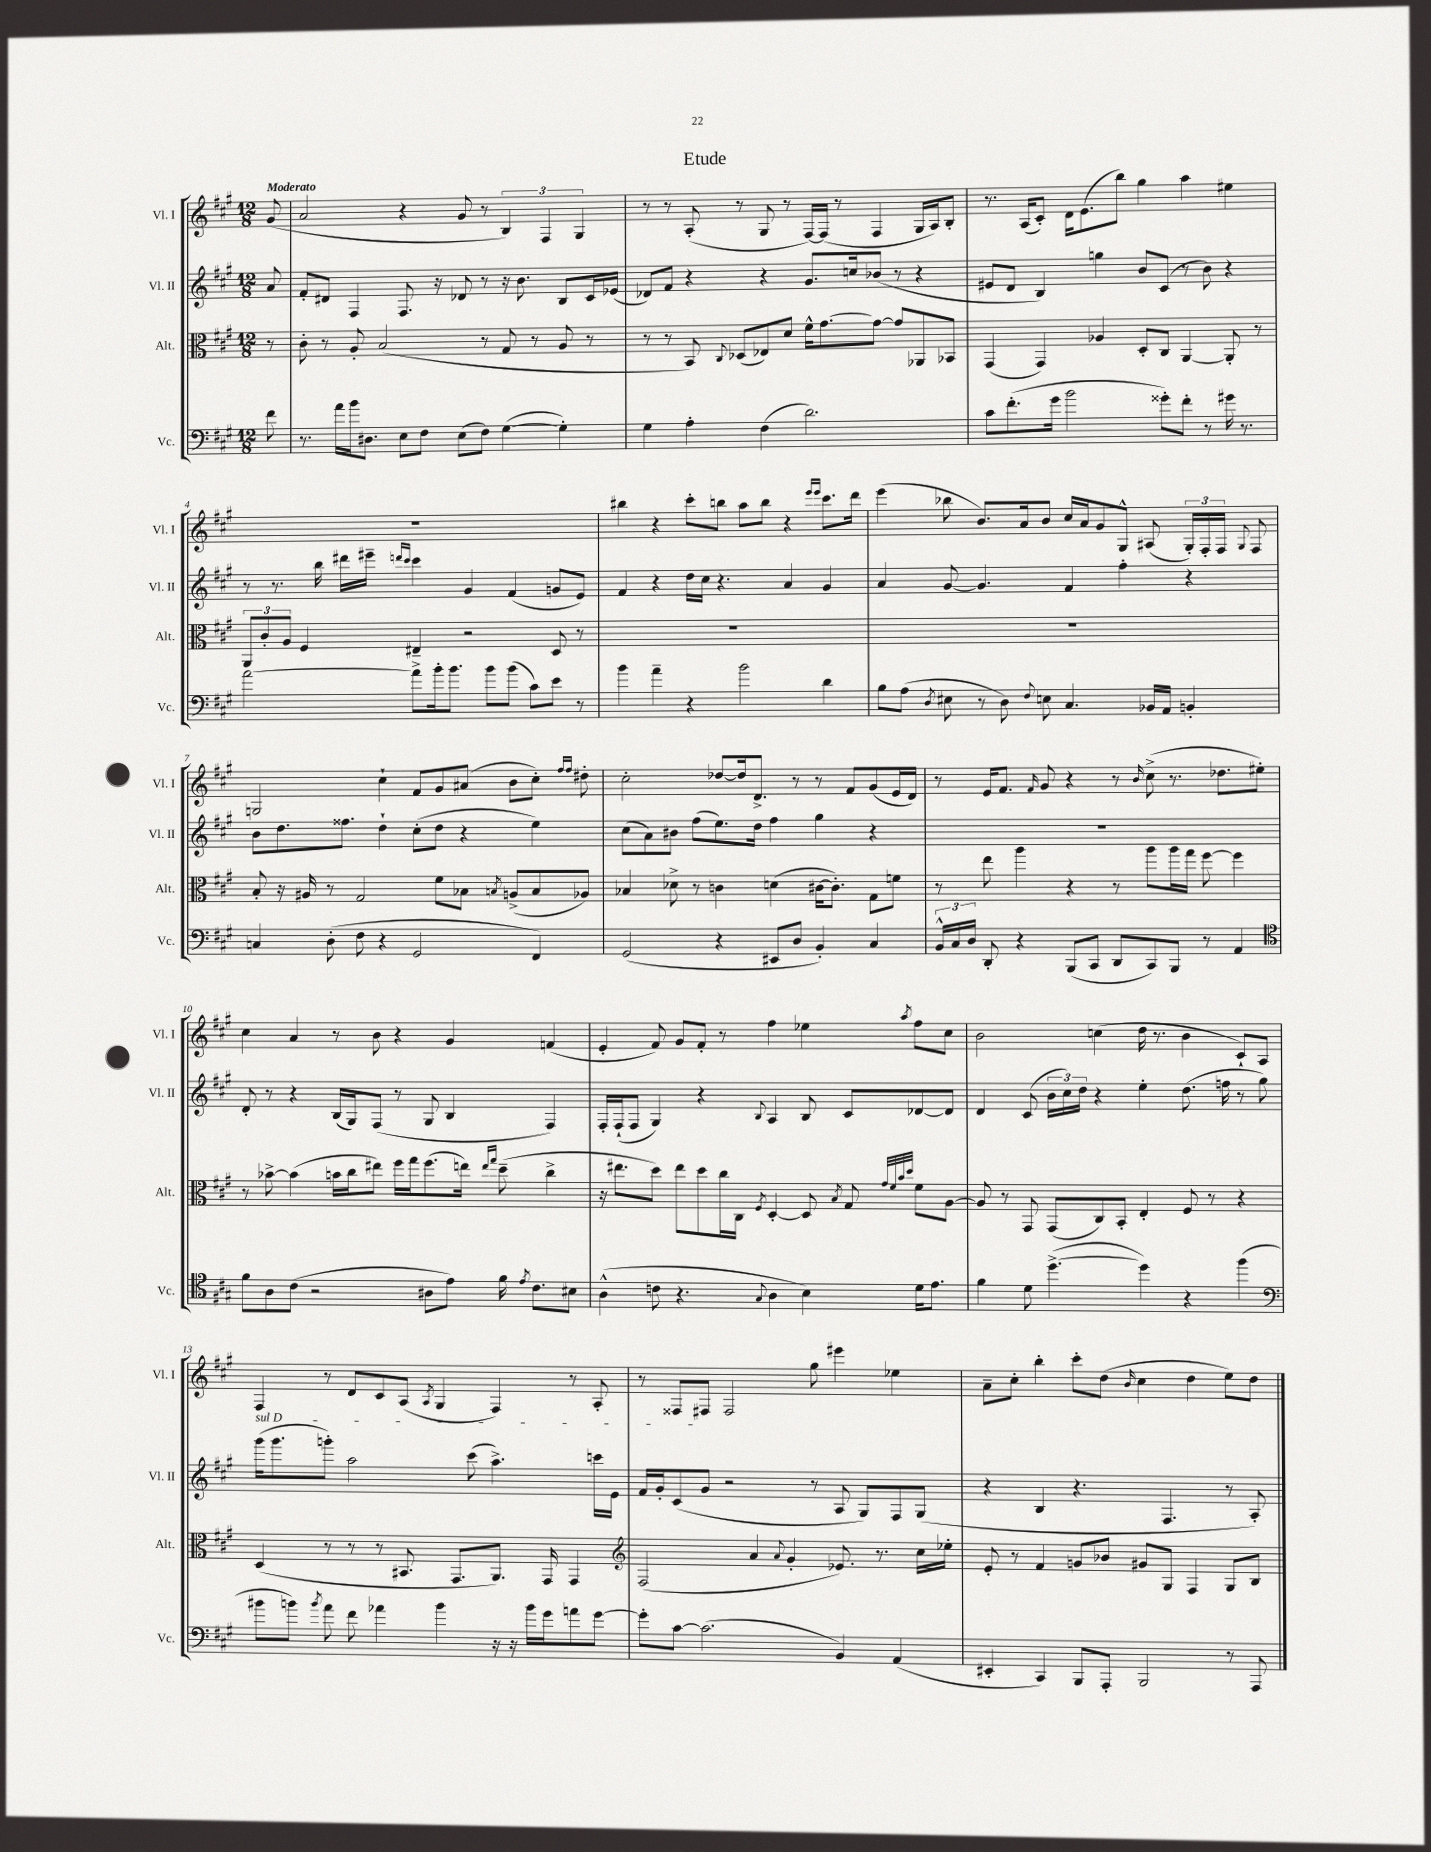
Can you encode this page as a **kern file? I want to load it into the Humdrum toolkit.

**kern	**kern	**kern	**kern
*staff4	*staff3	*staff2	*staff1
*clefF4	*clefC3	*clefG2	*clefG2
*k[f#c#g#]	*k[f#c#g#]	*k[f#c#g#]	*k[f#c#g#]
*M12/8	*M12/8	*M12/8	*M12/8
8f#	8r	8a	(8g#
=	=	=	=
8.r	8c#'	8f#'	2a
.	8r	8d#	.
16a	.	.	.
16b	8A'	4F#	.
8.D#	.	.	.
.	(2B	.	.
8E	.	8.F#	4r
8F#	.	.	.
.	.	16r	.
(8E	.	8d-	8g#
8F#)	8r	8r	8r
([4G#	8G#	16r	6B)
.	.	8.b	.
.	8r	.	.
.	.	.	6F#
4G#'])	8A	8B	.
.	.	.	6G#
.	8r	16c#	.
.	.	(16e-	.
=	=	=	=
4G#	8r	8d-)	8r
.	8r	8f#	8r
4A'	8BB)	4r	(8A'
.	8qqC#	.	.
.	(8D-	.	8r
(4F#	8E-)	4r	8G#
.	8d	.	8r
2.d)	16f#^^	8.g#	[16F#)
.	[8.g#	.	(16F#]
.	.	.	8r
.	.	16cc	.
.	8g#_	(8b-	4F#
.	8g#]	8r	.
.	8AA-	4r	16G#
.	.	.	16A)
.	8BB-	.	8B'
=	=	=	=
8c#	(4GG#	8e#	8.r
(8.f#'	.	8d	.
.	.	.	(16A
.	4GG#)	4B)	8c#')
16g#	.	.	.
2b	.	.	16d
.	.	.	(8.e
.	4A-	4gg	.
.	.	.	8bb)
.	8D'	8b	4gg#
8g##')	8C#	(8c#	.
8f#'	[4AA	8r	4aa
8r	.	8b)	.
16g#	8AA']	4r	4ee#
8.r	.	.	.
.	8r	.	.
=	=	=	=
[2a	12AA	8r	1.r
.	12c#'	.	.
.	.	8.r	.
.	12A	.	.
.	4F#	.	.
.	.	16bb	.
.	.	16ddd#	.
.	.	16eee#~	.
.	.	16qqddd	.
.	.	16qqccc#	.
8a^]	4E#~	4ccc#	.
16b'	.	.	.
8.b	.	.	.
.	2r	4g#	.
8b	.	.	.
(8b	.	(4f#	.
8c#)	.	.	.
8e	8D	8g	.
8r	8r	8e)	.
=	=	=	=
4b	1.r	4f#	4bb#
4a~	.	4r	4r
4r	.	16dd	8ccc#'
.	.	16cc#	.
.	.	4.r	8bb
2b	.	.	8aa
.	.	.	8bb
.	.	4a	4r
.	.	.	16qqeee
.	.	.	16qqeee
4d	.	4g#	8.ccc#
.	.	.	16ddd
=	=	=	=
8B	1.r	4a	(4eee
(8A	.	.	.
8qD	.	.	.
8E#	.	[8g#	8bb-
8r	.	4.g#]	8.b)
8D)	.	.	.
.	.	.	16a
8qqF#	.	.	.
8E	.	.	8b
4.C#	.	4f#	16cc#
.	.	.	16a
.	.	.	8g#
.	.	4ff#'	8G#^^
16BB-	.	.	(8A#
16AA	.	.	.
4BB'	.	4r	24G#')
.	.	.	24F#'
.	.	.	24F#
.	.	.	8qqG#
.	.	.	8F#
=	=	=	=
4C	8B'	8b	2G
.	16r	8.dd	.
.	16A#	.	.
(8D'	8r	.	.
.	.	8.ff##	.
8F#	2G#	.	.
4r	.	4dd`	4cc#`
2GG#	.	(8cc#'	8f#
.	8f#	8dd	8g#
.	8B-	4r	(8a#
.	8qB	.	.
.	(8A^	.	8b
4FF#)	8B	4ee)	8cc#')
.	.	.	16qqff#
.	.	.	16qqff#
.	8A-)	.	8dd#'
=	=	=	=
(2GG#	4B-	(8cc#	2cc#'
.	.	8a)	.
.	8d-^	8b#	.
.	8r	(8ff#	.
4r	4c	8.ee)	[8dd-
.	.	.	16dd-]
.	.	16dd	8.d^
8EE#	(4d	4ff#	.
8D	.	.	8r
4BB')	[16c#	4gg#	8r
.	8.c#'])	.	.
.	.	.	8f#
4C#	8G#	4r	(8g#
.	8f	.	16e
.	.	.	16d)
=	=	=	=
24BB^^	8r	1.r	8r
24C#	.	.	.
24D	.	.	.
8DD'	8ee	.	16e
.	.	.	8.f#
4r	4aa	.	.
.	.	.	16qqf#
.	.	.	8g#
(8BBB	4r	.	4r
8CC#	.	.	.
8DD	8r	.	8r
.	.	.	16qqb
8CC#)	8aa	.	(8cc#^
8BBB	16aa	.	8.r
.	16gg#	.	.
8r	[8ff#	.	.
.	.	.	8.dd-
4AA	4ff#]	.	.
.	.	.	8ee#')
=	=	=	=
*clefC4	*	*	*
8f#	8r	8d'	4cc#
8A	[8b-^	8r	.
(8c#	(4b-]	4r	4a
2r	.	.	.
.	16b	(16B	8r
.	16cc#	16G#)	.
.	8ee#)	(8F#	8b
.	16ff#	8r	4r
.	16gg#	.	.
8A#	(8.ff#	8G#	.
8e)	.	4B	4g#
.	16ee)	.	.
.	16qqee	.	.
.	16qqgg#	.	.
16f#	(8dd~	.	.
8qe	.	.	.
8.c#	.	.	.
.	4cc#^	4F#)	(4f
8B#	.	.	.
=	=	=	=
(4A^^	16r	16F#'	4e'
.	8.ee#	(16F#`	.
.	.	8F#	.
8c	8dd)	4G#)	8f#)
4.r	8ee#	.	8g#
.	8dd	4r	8f#'
.	16cc#	.	8r
.	16C#	.	.
8qqG#	8qF#	8qqB	.
4A	[4D'	4A	4ff#
4B)	8D]	8B	4ee-
.	8qB	.	.
.	8G#	8c#	.
.	32qqg#	.	.
.	32qqf#	.	.
.	32qqb	.	.
.	32qqdd	.	8qaa
16d	8f#	[8d-	8ff#
8.e	.	.	.
.	[8A	8d-]	8cc#
=	=	=	=
4f#	8A]	4d	2b
.	8r	.	.
8d	8GG#	(8c#	.
([4.dd^	(8GG#	24b	.
.	.	24cc#)	.
.	.	24dd	.
.	8C#)	4r	(4cc
.	8BB'	.	.
4dd])	4E'	4ee'	16dd
.	.	.	8.r
4r	8F#	(8.dd	4b
.	8r	.	.
.	.	16ff	.
(4ff#	4r	8r	8c#`)
.	.	8gg#)	8A
=	=	=	=
*clefF4	*	*	*
8b#	(4D	(16ggg#	4F#
.	.	8.ggg#	.
8b)	.	.	.
8qb	.	.	.
8a	8r	8ggg')	8r
8f#	8r	2aa	8d
4a-	8r	.	8c#
.	8.BB#	.	(8A
.	.	.	8qA
4b	.	.	4G#
.	8.GG#	.	.
.	.	(8ccc#	.
16r	8.AA)	4.aa^)	4F#)
16r	.	.	.
16b	.	.	.
16g#	16GG#	.	.
8a	4GG#	.	8r
[8g#	.	16ccc	8A'
.	.	16e	.
=	=	=	=
*	*clefG2	*	*
8g#']	(2F#	16f#	8r
.	.	16g#'	.
[8c#	.	(8c#	8F##
(2.c#]	.	8g#	8F#
.	.	2r	2F#
.	4a	.	.
.	8qqa	.	.
.	4g#'	.	.
.	.	8r	8gg#
4BB)	8.e-)	8A	4eee#
.	.	8G#)	.
.	8.r	.	.
(4AA	.	8F#	4ee-
.	16cc#	(8G#	.
.	16ee-'	.	.
=	=	=	=
4EE#'	8e'	4r	8a~
.	8r	.	8cc#'
4CC#)	4f#	4B	4bb'
8BBB	8g	4.r	8ccc#'
8AAA'	8b-	.	(8dd
.	.	.	16qqb
2BBB	8g#	.	4cc#
.	8G#	4.F#	.
.	4F#	.	4dd
8r	8G#	8r	8ee)
8AAA	8B	8A')	8dd
==	==	==	==
*-	*-	*-	*-
